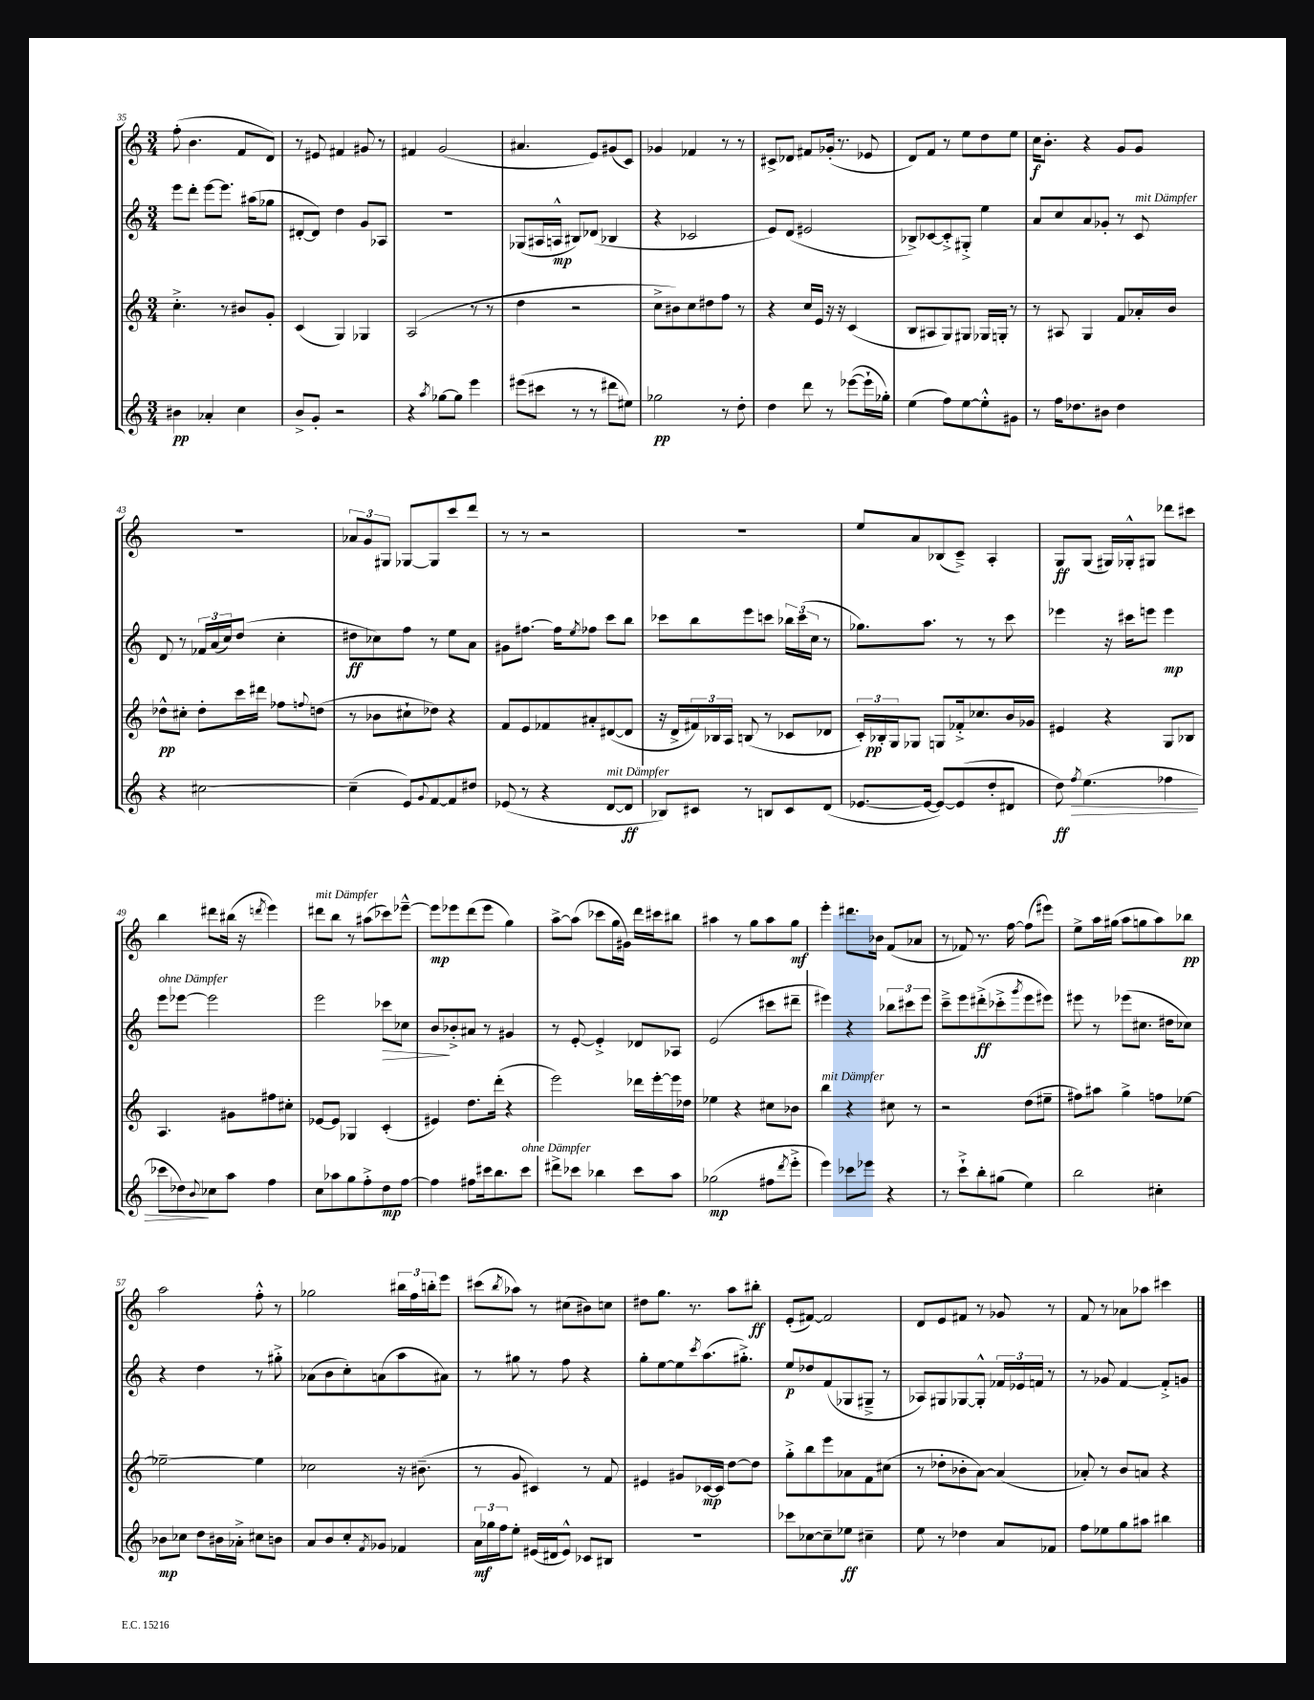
<<
\new StaffGroup <<
\new Staff = "s0" {
    \clef treble \key c \major \numericTimeSignature \time 3/4
    f''8-.( b'4. f'8 d'8) |
    r8 eis'8 fis'4 gis'8 r8 |
    fis'4 g'2( |
    ais'4. e'8) gis'8( c'8) |
    ges'4 fes'4 r8 r8 |
    cis'8-> des'8 fis'8 ges'16-.( r8. ees'8 |
    d'8) f'8 r8 e''8 d''8 e''8 |
    c''16\f b'8.-. r4 g'8 g'8 |
    R2. |
    \tuplet 3/2 { aes'8 g'8 gis8 } ges8~ ges8 c'''8 d'''8 |
    r8 r8 r2 |
    R2. |
    e''8 a'8 bes8( c'8--->) a4-. |
    g8\ff g8( gis16) ges16-.-^ gis8 des'''8 cis'''8 |
    b''4 dis'''8 bis''16( r16 \acciaccatura { d'''8 } e'''4) |
    dis'''8^\markup { \italic "mit Dämpfer" } b''8 r8 ais''8( ces'''8) ees'''8~---^ |
    ees'''8\mp ees'''8 d'''8( ees'''8 g''4) |
    a''8~-> a''8( ces'''8 g''16 gis'16) d'''16 cis'''16 bis''8 |
    ais''4 r8 g''8 ais''8 g''8\mf |
    e'''4-. dis'''8. bes'16 f'8( aes'8 |
    r8 fes'8) r8. f''16~ f''8( eis'''8) |
    e''8-> a''16 gis''16( a''8 g''8 a''8) bes''8\pp |
    a''2 f''8-.-^ r8 |
    ges''2 \tuplet 3/2 { bis''16 f''16 b''16-. } e'''8 |
    cis'''8( \acciaccatura { b''8 } aes''8) r8 cis''8( bis'8) c''8 |
    dis''8 g''8. r8. a''8 bis''8-.\ff |
    e'8-.( fis'8~) fis'2 |
    d'8 e'8 fis'8 r8 ges'8 r8 |
    f'8 r8 aes'8 aes''8 cis'''4 \bar "|." |
}
\new Staff = "s1" {
    \clef treble \key c \major \numericTimeSignature \time 3/4
    e'''8 d'''8-. e'''8~ e'''8. ais''16( ges''8 |
    dis'8~-. dis'8) d''4 g'8 aes8 |
    R2. |
    ges8( ais16 a16-^\mp bis8) des'8( bes4 |
    r4 ces'2 |
    e'8) d'8( eis'2 |
    bes8->) ces'8~ ces'8-.-> gis8-.-> e''4 |
    a'8 c''8 a'8 ges'8-. r8 c'8^\markup { \italic "mit Dämpfer" } |
    d'8 r8 \tuplet 3/2 { fes'16 a'16( c''16) } d''8( c''4-. |
    dis''8\ff ces''8) f''8 r8 e''8 a'8 |
    gis'8 fis''8.~ fis''16 \acciaccatura { e''8 } fes''8 c'''8 b''8 |
    ces'''8 b''8 e'''8 c'''8 \tuplet 3/2 { bes''16 c'''16( c''16 } r8 |
    ges''8.) a''8. r8 r8 c'''8 |
    ees'''4 r16 cis'''16 e'''8 e'''4\mp |
    e'''8^\markup { \italic "ohne Dämpfer" } ees'''8~ ees'''2 |
    e'''2 ces'''8\> ces''8 |
    b'8\! bes'8-.-> ais'8 r8 gis'4 |
    r8 e'8~-. e'4-.-> des'8 aes8 |
    e'2( cis'''8 dis'''8-- |
    eis'''4) r4 \tuplet 3/2 { bes''8 cis'''8 eis'''8 } |
    c'''8---> e'''8 dis'''8-.->\ff( ces'''8-.-> \acciaccatura { g'''8 } e'''8 eis'''8) |
    eis'''8 r8 ees'''8( cis''8. dis''16 ces''8) |
    r4 d''4 r8 gis''8-.-> |
    aes'8( b'8 c''8-.) a'8( a''8 ais'8) |
    r8 gis''8 r8 f''8 r4 |
    g''8-. e''8~ e''8 \acciaccatura { c'''8 } a''8.( gis''8.-.->) |
    e''8\p des''8 f'8( ges8 gis8---> r8 |
    aes8) gis8 ges8~ ges8-.-^ \tuplet 3/2 { fes'16 ees'16 f'16 } r8 |
    r8 ges'8 f'4~ f'8-.-> g'8 \bar "|." |
}
\new Staff = "s2" {
    \clef treble \key c \major \numericTimeSignature \time 3/4
    c''4.-.-> r8 bis'8 g'8-. |
    c'4( g4) ges4 |
    a2( r8 r8 |
    d''4 r2 |
    c''8-> bis'8) c''8 dis''8 f''8 r8 |
    r4 c''16 e'16 r16 r16 c'4( |
    b8 ais8 g8) gis8 ges16 g16-. r8 |
    r8 ais8 g4 f'8 aes'16-. b'16 |
    des''8-^\pp cis''8-. des''8-. c'''16 dis'''16 fes''8 \appoggiatura { f''8 } d''8( |
    r8 bes'8 cis''8-! des''8) r4 |
    f'8 e'8 fes'8 ais'8-. dis'8~( dis'8 |
    r16 d'16-> \tuplet 3/2 { fis'16) bes16 a16 } b8( r8 ces'8 des'8 |
    \tuplet 3/2 { c'16-.) bes16-.\pp g16 } ges8 g8 fes'16-.-> ces''8. b'16 ges'16 |
    eis'4 r4 g8 bes8 |
    a4. gis'8 fis''8 cis''8-. |
    ees'8~ ees'8 ges4 c'4-.( |
    eis'4) d''8. d'''16-.( r4 |
    e'''2) des'''16 e'''16~-. e'''16 des''16 |
    ees''4 r4 cis''8 bes'8 |
    b''4^\markup { \italic "mit Dämpfer" } r4 cis''8 r8 |
    r2 d''8( eis''8-- |
    fis''8) ais''8 g''4-> f''8 ees''8~ |
    ees''2~-- ees''4 |
    ces''2 r16 bis'8.--( |
    r8 g'8 cis'4) r8 f'8 |
    eis'4 gis'8 ces'16~\mp ces'16 d''8~ d''8 |
    g''8-.-> b''8 e'''8 aes'8 f'8 cis''8( |
    r8 des''8-. bes'8-. a'8~) a'4( |
    aes'8-.) r8 b'8 a'8 r4 \bar "|." |
}
\new Staff = "s3" {
    \clef treble \key c \major \numericTimeSignature \time 3/4
    bis'4\pp aes'4-. c''4 |
    b'8-> g'8-. r2 |
    r4 \acciaccatura { a''8 } ges''8~ ges''8 e'''4 |
    eis'''8( cis'''8 r8 r8 dis'''8 eis''8) |
    ges''2\pp r8 d''8-. |
    d''4 d'''8 r8 ees'''8~( ees'''16-! ges''16-.) |
    e''4( f''8) e''8~ e''8-.-^ gis'8 |
    r8 f''16 des''8. bis'8 des''4 |
    r4 cis''2~ |
    cis''4--( e'8) \appoggiatura { g'8 } f'8~ f'8 dis''8 |
    ees'8( r8 r4 d'8~^\markup { \italic "mit Dämpfer" } d'8\ff |
    bes8) cis'8 r8 b8 cis'8 d'8( |
    ees'8.~ ees'16~ ees'8~) ees'8( d''8-. dis'8 |
    d''8\ff\>) \acciaccatura { f''8 } e''4.( fes''4 |
    ces'''8 des''8\!) \appoggiatura { b'8 } ces''8 a''8 f''4 |
    c''8 aes''8 g''8 f''8-.-> d''8\mp f''8~ |
    f''4 fis''8 cis'''16 b''8. cis'''8^\markup { \italic "ohne Dämpfer" } |
    dis'''8-> ces'''8 bes''4 ces'''8 a''8 |
    ges''2\mp( fis''8 \acciaccatura { d'''8 } e'''8-.-> |
    e'''4) ces'''8 ees'''8 r4 |
    r8 c'''8-!-> b''8-. gis''8( e''4) |
    b''2 cis''4-. |
    bes'8\mp ces''8 d''8 bis'16 aes'16-.-> cis''8 b'8 |
    a'8 b'8 c''8-. \acciaccatura { f'8 } ges'8 fes'4 |
    \tuplet 3/2 { a'16\mf ges''16 f''16 } e''8-. eis'16( dis'16 eis'8-^) ces'8 bis8 |
    R2. |
    ces'''8 ces''8~ ces''8-- ees''8\ff cis''4-- |
    e''8 r8 des''4 a'8 fes'8 |
    f''8 ees''8 g''8 ais''8 bis''4 \bar "|." |
}
>>
>>
\layout { \context { \Score currentBarNumber = #35 } }
